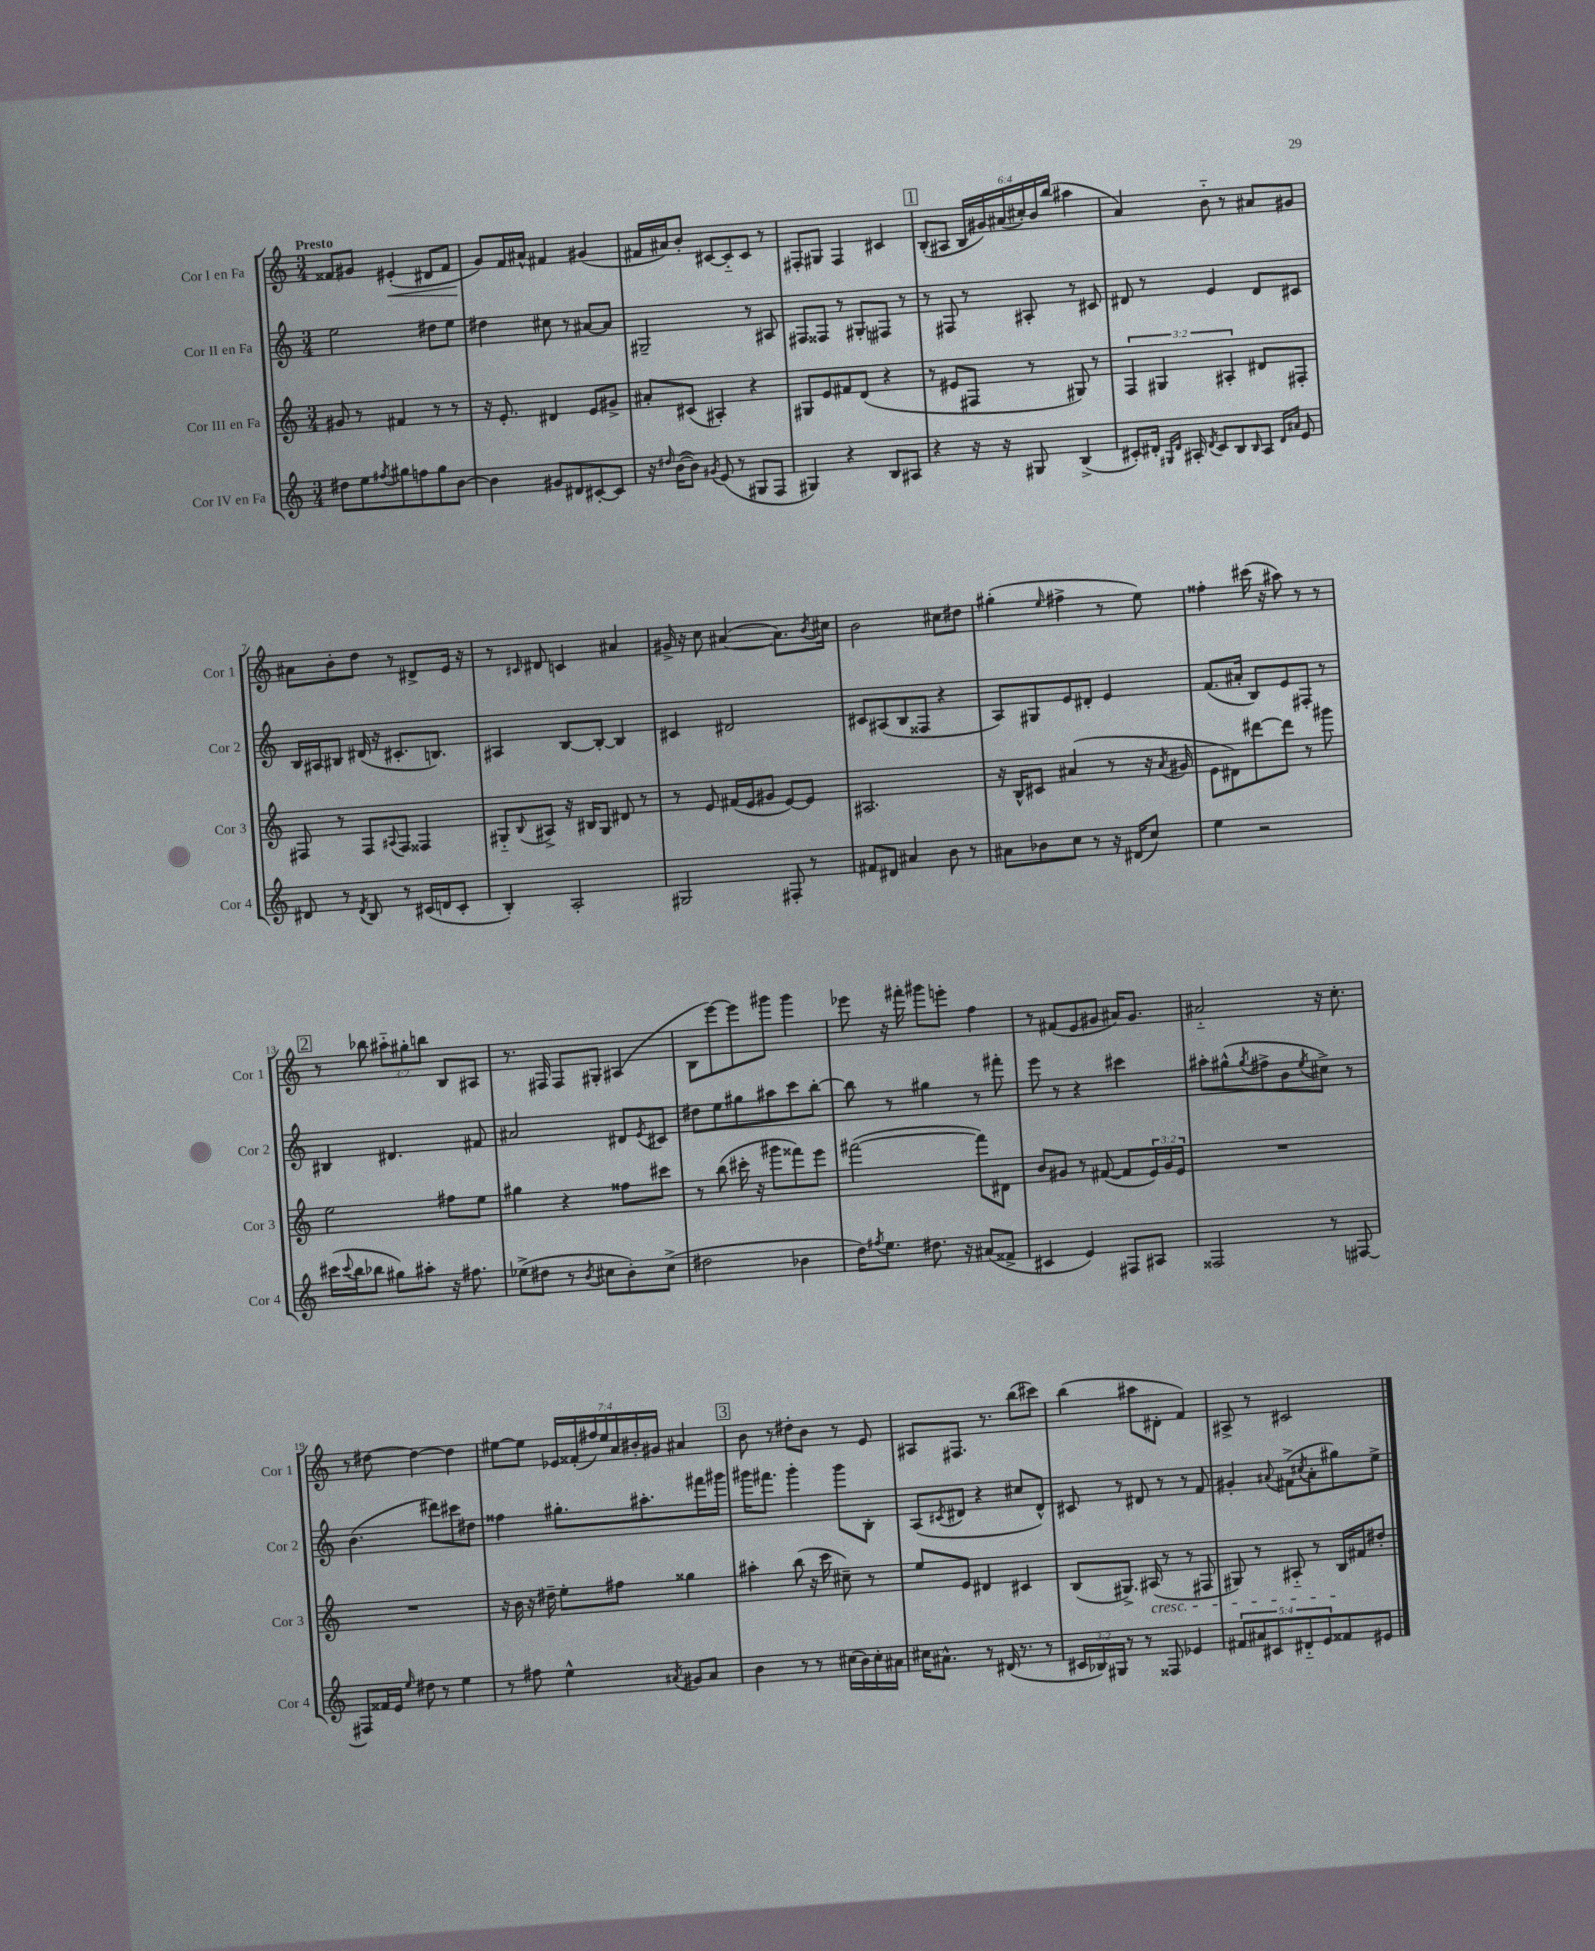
<<
\new StaffGroup <<
\new Staff = "s0" \with { instrumentName = "Cor I en Fa" shortInstrumentName = "Cor 1" } {
    \clef treble \key c \major \numericTimeSignature \time 3/4 \override Staff.TupletNumber.text = #tuplet-number::calc-fraction-text \tempo "Presto"
    fisis'8 gis'8 eis'4-.\<( dis'8 fisis'8 |
    g'8\!) f'16 ais'16-^ fis'4 gis'4( |
    fis'16 ais'16) b'8-. cis'8~ cis'8-_ cis'8 r8 |
    fis8-. gis8 fis4 cis'4 |
    \mark \markup { \box "1" } b8-.( ais8 \tuplet 6/4 { b16 gis'16) ais'16( cis''16-.) b'16 b''16( } ais''4 |
    a'4) b'8-_ r8 ais'8 gis'8 |
    ais'8 b'8-. d''8 r8 dis'8-> e'16 r16 |
    r8 \grace { cis'16 } dis'8 c'4 ais'4 |
    gis'16-> r16 c''8 ais'4~( ais'8.) \acciaccatura { b'8 } cis''16 |
    b'2 cis''8 dis''8 |
    gis''4-.( \grace { e''16 } fis''4-> r8 e''8) |
    fisis''4-. cis'''16( r16 ais''8) r8 r8 |
    \mark \markup { \box "2" } r8 bes''8 \tuplet 3/2 { ais''8-_ gis''8-. b''8 } b8 ais8 |
    r8. fis16 fis8 gis8-. ais4( |
    b8 e'''8~) e'''8 gis'''8 gis'''4 |
    ees'''8 r16 fis'''16-. gis'''8 e'''8-. f''4 |
    r8 fis'8( e'8 gis'8 ais'16) gis'8. |
    ais'2-_ r16 c''8.-. |
    r8 dis''8~ dis''4~ dis''4 |
    eis''8~ eis''8 \tuplet 7/4 { ees'16 fisis'16-.( fis''16) eis''16 a'16 bis'16-. gis'16 } ais'4 |
    \mark \markup { \box "3" } b'8 r8 dis''8-. b'8 r8 e'8 |
    ais8 fis8. r8. b''8( cis'''8) |
    b''4( ais''8 dis'8-. f'4) |
    ais8-> r8 cis'2 \bar "|." |
}
\new Staff = "s1" \with { instrumentName = "Cor II en Fa" shortInstrumentName = "Cor 2" } {
    \clef treble \key c \major \numericTimeSignature \time 3/4
    e''2 dis''8 e''8 |
    dis''4 cis''8 r8 ais'8~ ais'8 |
    gis2-- r8 ais8 |
    fis8 fisis8 r8 gis8-. fis8 r8 |
    \mark \markup { \box "1" } r8 fis8 r8 ais8-. r8 cis'8 |
    dis'8 r8 e'4 dis'8 cis'8 |
    b16 ais16 bis8 dis'16( r16 cis'8.-. b8.) |
    ais4 b8~ b8~-. b4 |
    cis'4 dis'2 |
    cis'8 ais8( b8 fisis8 r4 |
    a8) gis8 e'8 dis'8-. e'4 |
    f'8.( ais'16-. b8) e'8 fis8-. r8 |
    \mark \markup { \box "2" } bis4 dis'4. fis'8 |
    ais'2 dis'8 \acciaccatura { e'8 } cis'8 |
    dis''8 e''8 gis''8 ais''8 c'''8 b''8~-. |
    b''8 r8 gis''4 r8 fis'''8-. |
    e'''8 r8 r4 cis'''4 |
    ais''8-. gis''8-^( \acciaccatura { gis''8 } fis''8-> b'8 \acciaccatura { e''8 } cis''8->) r8 |
    b'4.( dis'''8) cis'''8 dis''8 |
    fisis''4 gis''8.-. ais''8.-. fis'''16 gis'''16 |
    \mark \markup { \box "3" } gis'''16 fis'''8. gis'''4-. gis'''8 b8-. |
    a8( \acciaccatura { cis'8 } dis'8 r4 cis''8 dis'8-^) |
    cis'8 r8 dis'8 r8 r8 f'8 |
    gis'4-. \appoggiatura { ais'8 } fis'8->( \acciaccatura { cis''8 } ais'8-. gis''8) e''8-> \bar "|." |
}
\new Staff = "s2" \with { instrumentName = "Cor III en Fa" shortInstrumentName = "Cor 3" } {
    \clef treble \key c \major \numericTimeSignature \time 3/4 \override Staff.TupletNumber.text = #tuplet-number::calc-fraction-text
    gis'8 r8 fis'4 r8 r8 |
    r16 e'8.-. dis'4 e'8 gis'8-> |
    ais'8-. cis'8( ais4-.) r4 |
    gis8 e'8 fis'8 d'8( r4 |
    \mark \markup { \box "1" } r8 eis'8 fis8 r8 gis8) r8 |
    \tuplet 3/2 { f4 gis4 ais4-. } dis'8 fis8-. |
    fis8 r8 fis8 \appoggiatura { ais8 } fis8 fisis4 |
    gis8-_ \appoggiatura { b8 } ais8-> r16 bis16 gis8 dis'8 r8 |
    r8 e'8 fis'16( e'16 gis'8 e'8~) e'8 |
    ais2. |
    r16 b16-^ cis'8 ais'4( r8 r16 \acciaccatura { ais'8 } gis'16 |
    e'8 dis'8) dis'''8~ dis'''8 r8 gis'''8 |
    \mark \markup { \box "2" } e''2 fis''8 e''8 |
    gis''4 r4 fisis''8 cis'''8 |
    r8 b''8( cis'''16-. r16 gis'''8 fisis'''8) e'''8 |
    fis'''2~( fis'''8) dis'8 |
    b'8 gis'8 r8 fis'8~( fis'8 \tuplet 3/2 { e'16) gis'16 e'16 } |
    R2. |
    R2. |
    r16 b'16 r16 dis''16-- e''8-. fis''8 gisis''4 |
    \mark \markup { \box "3" } ais''4-. b''8( r16 c'''16 cis''8--) r8 |
    e''8 e'8 dis'4 cis'4 |
    b8( gis8.->) ais16\cresc( r8 r8 fis8 |
    gis8) r8 ais8-_ r8 b16\! fis'16 dis''8-. \bar "|." |
}
\new Staff = "s3" \with { instrumentName = "Cor IV en Fa" shortInstrumentName = "Cor 4" } {
    \clef treble \key c \major \numericTimeSignature \time 3/4 \override Staff.TupletNumber.text = #tuplet-number::calc-fraction-text
    dis''8 e''8 \acciaccatura { fis''8 } gis''8 f''8 gis''8 b'8~ |
    b'4 gis'8 dis'8 cis'8~-. cis'8 |
    r16 \grace { dis''16 } b'16~( b'8) \acciaccatura { gis'8 } e'8( r8 gis8 f8 |
    gis4) r4 b8 ais8 |
    \mark \markup { \box "1" } r4 r16 r16 gis8 b4->( |
    cis'8-.) dis'16-. \grace { gis16 dis'16 } ais16-. \acciaccatura { dis'8 } cis'8 b8 \grace { b16 } ais8 \grace { dis'16 ais'16 } e'8 |
    dis'8 r8 \acciaccatura { dis'8 } b8 r8 cis'16( d'16 cis'8-. |
    b4-.) a2-. |
    gis2 fis8-. r8 |
    fis'8 dis'8 ais'4 b'8 r8 |
    ais'8 bes'8 c''8 r8 r16 dis'16( c''8) |
    e''4 r2 |
    \mark \markup { \box "2" } cis'''16( \appoggiatura { cis'''8 } b''16 bes''8 gis''8) ais''8-. r16 fis''8. |
    ees''8->( dis''8 r8 \acciaccatura { b'8 } cis''8 b'8-.) cis''8->( |
    dis''2 bes'4 |
    d''16) \acciaccatura { fis''8 } e''8. dis''8. r16 ais'8( fisis'8-> |
    cis'4 e'4) fis8 ais8 |
    fisis2 r8 fis8~ |
    fis8 fisis'16 e'16 \grace { e''16 } dis''8 r8 e''4 |
    r8 fis''8 e''4-^ \acciaccatura { ais'8 } gis'8 ais'8 |
    \mark \markup { \box "3" } b'4 r8 r8 cis''16( b'16) cis''16-. ais'16 |
    cis''16 ais'8.-^ r8 dis'16( r8. r8 |
    \tuplet 3/2 { cis'16 bes16) gis16 } r8 r8 fisis8 ees'4 |
    \tuplet 5/4 { fis'8 ais'8 cis'8 dis'8-_ e'8 } fisis'8 eis'8 \bar "|." |
}
>>
>>
